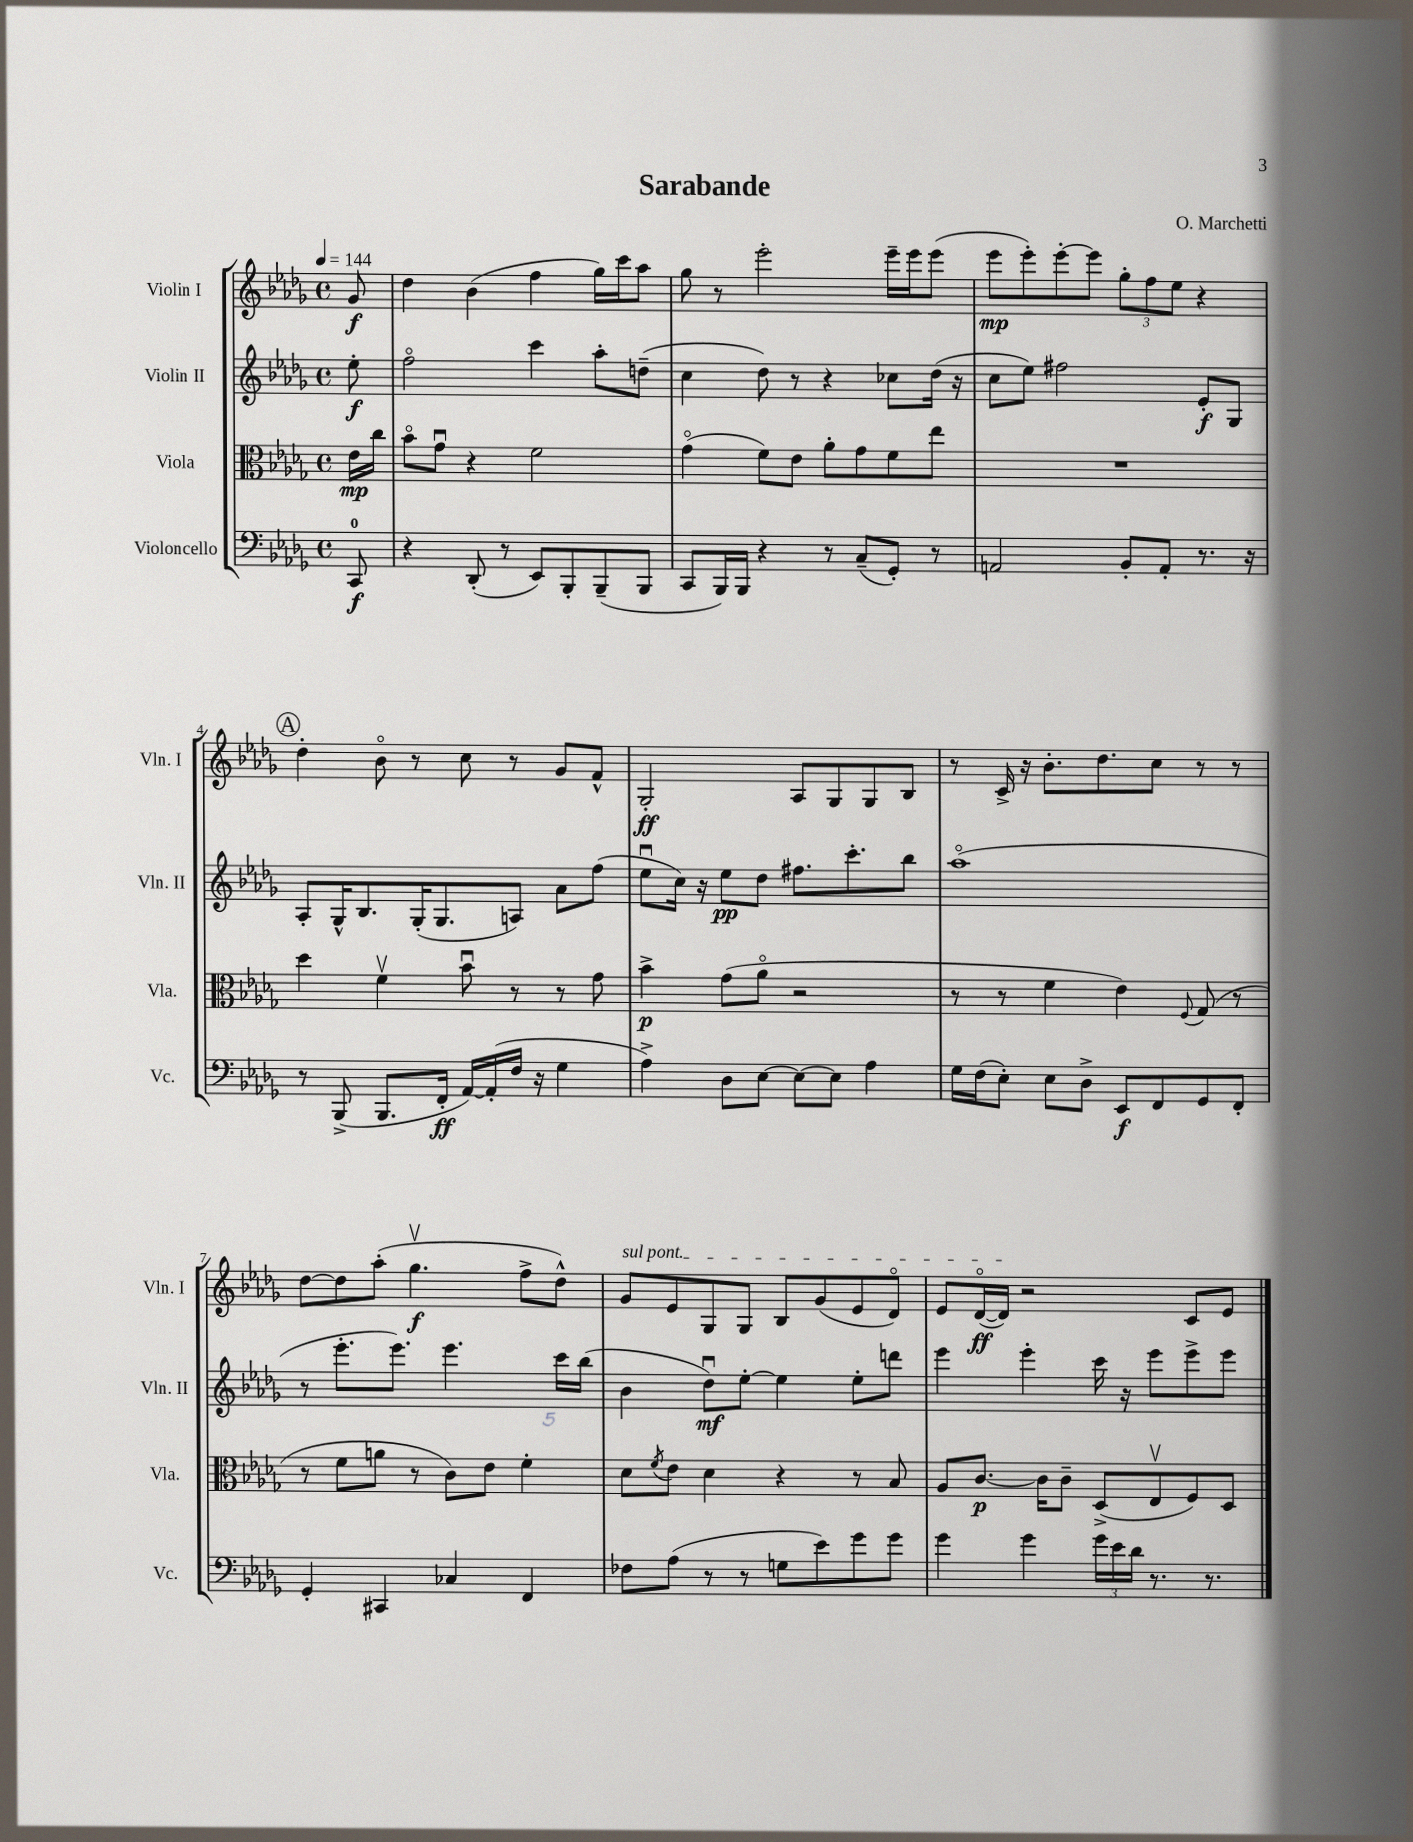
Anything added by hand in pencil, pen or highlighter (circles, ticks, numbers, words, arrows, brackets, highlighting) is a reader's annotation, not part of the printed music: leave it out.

**kern	**dynam	**kern	**dynam	**kern	**dynam	**kern	**dynam
*part4	*part4	*part3	*part3	*part2	*part2	*part1	*part1
*staff4	*staff4	*staff3	*staff3	*staff2	*staff2	*staff1	*staff1
*I"Violoncello	*	*I"Viola	*	*I"Violin II	*	*I"Violin I	*
*I'Vc.	*	*I'Vla.	*	*I'Vln. II	*	*I'Vln. I	*
*clefF4	*	*clefC3	*	*clefG2	*	*clefG2	*
*k[b-e-a-d-g-]	*	*k[b-e-a-d-g-]	*	*k[b-e-a-d-g-]	*	*k[b-e-a-d-g-]	*
*M4/4	*	*M4/4	*	*M4/4	*	*M4/4	*
*met(c)	*	*met(c)	*	*met(c)	*	*met(c)	*
*MM144	*	*MM144	*	*MM144	*	*MM144	*
=	=	=	=	=	=	=	=
8CC/	f	16e-\LL	mp	8ee-'\	f	8g-/	f
.	.	16cc\JJ	.	.	.	.	.
=1	=1	=1	=1	=1	=1	=1	=1
4r	.	8b-\L	.	2ff\	.	4dd-\	.
.	.	8g-u\J	.	.	.	.	.
(8DD-'/	.	4r	.	.	.	(4b-\	.
8r	.	.	.	.	.	.	.
8EE-/L)	.	2f\	.	4ccc\	.	4ff\	.
8BBB-'/	.	.	.	.	.	.	.
(8BBB-~/	.	.	.	8aa-'\L	.	16gg-\LL)	.
.	.	.	.	.	.	16ccc\J	.
8BBB-/J	.	.	.	(8ddn~\J	.	8aa-\J	.
=2	=2	=2	=2	=2	=2	=2	=2
8CC/L	.	(4g-\	.	4cc\	.	8gg-\	.
16BBB-/L)	.	.	.	.	.	8r	.
16BBB-/JJ	.	.	.	.	.	.	.
4r	.	8f\L)	.	8dd-\)	.	2eee-'\	.
.	.	8e-\J	.	8r	.	.	.
8r	.	8a-'\L	.	4r	.	.	.
(8C~/L	.	8g-\	.	.	.	.	.
8GG-'/J)	.	8f\	.	8cc-X\L	.	16eee-~\LL	.
.	.	.	.	.	.	16eee-\J	.
8r	.	8ee-\J	.	(16dd-\Jk	.	(8eee-\J	.
.	.	.	.	16r	.	.	.
=3	=3	=3	=3	=3	=3	=3	=3
2AAn/	.	1r	.	8cc\L	.	8eee-\L	mp
.	.	.	.	8ee-\J)	.	8eee-'\)	.
.	.	.	.	2ff#X\	.	[8eee-'\	.
.	.	.	.	.	.	8eee-\J]	.
8BB-'/L	.	.	.	.	.	12gg-'\L	.
.	.	.	.	.	.	12ff\	.
8AA'/J	.	.	.	.	.	.	.
.	.	.	.	.	.	12ee-\J	.
8.r	.	.	.	8e-'/L	f	4r	.
.	.	.	.	8G-/J	.	.	.
16r	.	.	.	.	.	.	.
!!LO:LB:g=z
!!LO:REH:place=s1:t=A
=4	=4	=4	=4	=4	=4	=4	=4
8r	.	4dd-\	.	8A-'/L	.	4dd-'\	.
(8BBB-^/	.	.	.	16G-^^/K	.	.	.
.	.	.	.	8.B-/	.	.	.
8.BBB-/L	.	4fv\	.	.	.	8b-\	.
.	.	.	.	(16G-'/K	.	8r	.
16FF'/Jk	ff	.	.	8.G-/	.	.	.
[16AA-/LL)	.	8b-u\	.	.	.	8cc\	.
(16AA-'/]	.	.	.	.	.	.	.
16F/JJ	.	8r	.	8An/J)	.	8r	.
16r	.	.	.	.	.	.	.
4G-\	.	8r	.	8a-\L	.	8g-/L	.
.	.	8g-\	.	(8ff\J	.	8f^^/J	.
=5	=5	=5	=5	=5	=5	=5	=5
4A-^\)	.	4b-^\	p	8ee-u\L	.	2G-'/	ff
.	.	.	.	16cc\Jk)	.	.	.
.	.	.	.	16r	.	.	.
8D-\L	.	(8g-\L	.	8ee-\L	pp	.	.
[8E-\J	.	8a-\J	.	8dd-\J	.	.	.
8E-\L_	.	2r	.	8.ff#X\L	.	8A-/L	.
8E-\J]	.	.	.	.	.	8G-/	.
.	.	.	.	8.ccc'\	.	.	.
4A-\	.	.	.	.	.	8G-/	.
.	.	.	.	8bb-\J	.	8B-/J	.
=6	=6	=6	=6	=6	=6	=6	=6
16G-\LL	.	8r	.	(1aa-	.	8r	.
(16F\J	.	.	.	.	.	.	.
8E-'\J)	.	8r	.	.	.	16c^/	.
.	.	.	.	.	.	16r	.
8E-\L	.	4f\	.	.	.	8.b-'\L	.
8D-^\J	.	.	.	.	.	.	.
.	.	.	.	.	.	8.dd-\	.
8EE-/L	f	4e-\)	.	.	.	.	.
8FF/	.	.	.	.	.	8cc\J	.
.	.	8qqF/	.	.	.	.	.
8GG-/	.	(8G-/	.	.	.	8r	.
8FF'/J	.	8r	.	.	.	8r	.
!!LO:LB:g=z
=7	=7	=7	=7	=7	=7	=7	=7
4GG-'/	.	8r	.	8r	.	[8dd-\L	.
.	.	8f\L	.	8.eee-'\L	.	8dd-\]	.
4CC#X/	.	8an\J	.	.	.	(8aa-'\J	.
.	.	.	.	8.eee-\J)	.	.	.
.	.	8r	.	.	.	4.gg-v\	f
4C-X/	.	8c\L)	.	4.eee-\	.	.	.
.	.	8e-\J	.	.	.	.	.
4FF/	.	4f'\	.	.	.	8ff^\L	.
.	.	.	.	16ccc\LL	.	8dd-^^\J)	.
.	.	.	.	(16bb-\JJ	.	.	.
=8	=8	=8	=8	=8	=8	=8	=8
!	!	!	!	!	!	!LO:TX:a:i:t=sul pont.	!
8F-X\L	.	8d-\L	.	4b-\	.	8g-/L	.
.	.	8qf/	.	.	.	.	.
(8A-\J	.	8e-\J	.	.	.	8e-/	.
8r	.	4d-\	.	8dd-u\L)	mf	8G-/	.
8r	.	.	.	[8ee-'\J	.	8G-/J	.
8Gn\L	.	4r	.	4ee-\]	.	8B-/L	.
8e-\)	.	.	.	.	.	(8g-/	.
8g-\	.	8r	.	8ee-'\L	.	8e-/	.
8g-\J	.	8B-/	.	8dddn\J	.	8d-/J)	.
=9	=9	=9	=9	=9	=9	=9	=9
4g-\	.	8A-/L	.	4eee-\	.	8e-/L	.
.	.	[8.c/J	p	.	.	([16d-/L	ff
.	.	.	.	.	.	16d-/JJ])	.
4g-\	.	.	.	4eee-'\	.	2r	.
.	.	16c\KL]	.	.	.	.	.
.	.	8c~\J	.	.	.	.	.
24g-\LL	.	(8D-^/L	.	16ccc\	.	.	.
24e-\	.	.	.	.	.	.	.
.	.	.	.	16r	.	.	.
24d-\JJ	.	.	.	.	.	.	.
8.r	.	8E-v/	.	8eee-\L	.	.	.
.	.	8F/)	.	8eee-^\	.	8c/L	.
8.r	.	.	.	.	.	.	.
.	.	8D-/J	.	8eee-\J	.	8e-/J	.
==	==	==	==	==	==	==	==
*-	*-	*-	*-	*-	*-	*-	*-
